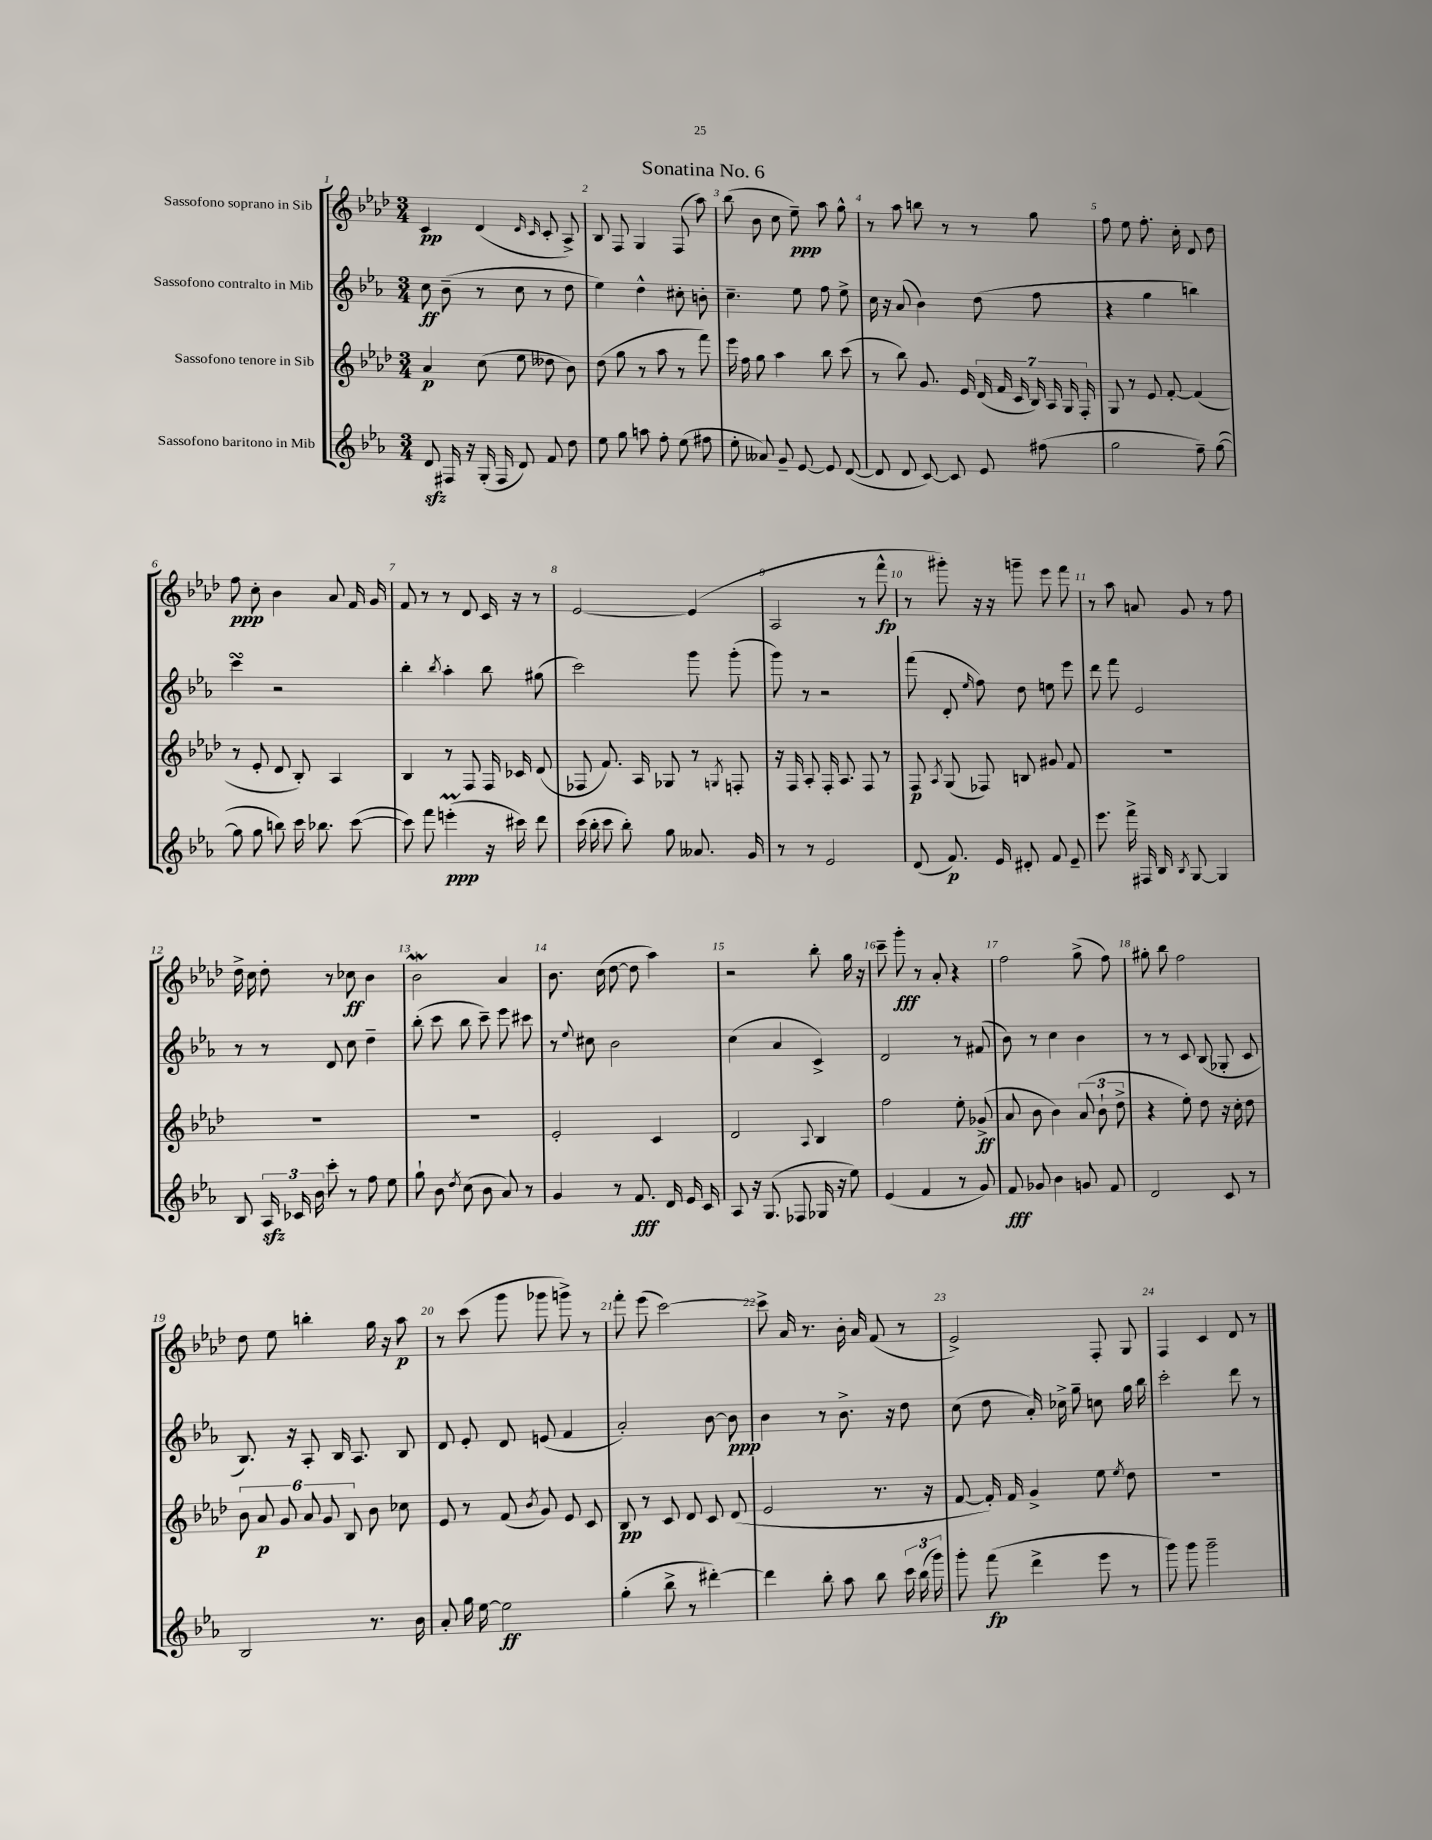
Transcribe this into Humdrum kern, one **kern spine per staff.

**kern	**kern	**kern	**kern
*staff4	*staff3	*staff2	*staff1
*clefG2	*clefG2	*clefG2	*clefG2
*k[b-e-a-]	*k[b-e-a-d-]	*k[b-e-a-]	*k[b-e-a-d-]
*M3/4	*M3/4	*M3/4	*M3/4
8d/	4a-/	8cc\	4c/
16F#/	.	(8b-~\	.
16r	.	.	.
(16G'/	(8cc\	8r	(4d-/
16F#/	.	.	.
8d/)	8ee-\	8cc\	.
.	.	.	16qqd-/
.	.	.	16qqc/
8f/	8dd--\	8r	8c'/
8dd\	8b-\)	8dd\	8A-^/)
=	=	=	=
8ee-\	(8dd-\	4ee-\)	8B-/
8gg\	8gg\	.	8F/
8aa\	8r	4dd^^\	4G/
8ff'\	8aa-\	.	.
(8ee-\	8r	8cc#'\	(8F/
8ff#\	8fff\)	8b'\	8aa-\)
=	=	=	=
8ee-'\	16eee-\	4.cc~\	(8bb-\
.	16ff\	.	.
8a--/)	8gg\	.	8b-\
8g~/	4aa-\	.	8cc\
[8e-/	.	8ee-\	8ee-~\)
8e-/]	8bb-\	8ff\	8aa-\
([8d/	(8ccc\	8ee-^\	8gg^^\
=	=	=	=
8d/]	8r	16cc\	8r
.	.	16r	.
8d/	8bb-\)	(8a-/	8aa-\
[8c/)	8.g/	4b-\)	8bb\
8c/]	.	.	8r
.	16e-/	.	.
8e-/	(28d-/	(8dd\	8r
.	28f/	.	.
.	28c/	.	.
.	28B-/)	.	.
(8ff#\	.	8ff\	8gg\
.	28A-/	.	.
.	28G/	.	.
.	28F'/	.	.
=	=	=	=
2gg\	8G/	4r	8ff\
.	8r	.	8ee-\
.	8e-/	4gg\	8.ff'\
.	[8f'/	.	.
.	.	.	16cc'\
8ff~\)	(4f/]	4bb\)	8d-/
([8gg\	.	.	8dd-\
=	=	=	=
8gg\]	8r	4ccc\	8ff\
8gg\	8e-'/	.	8cc'\
8bb\)	8d-/	2r	4b-\
16ccc\	8B-'/)	.	.
8.bb-\	.	.	.
.	4A-/	.	8a-/
([8ccc\	.	.	16f/
.	.	.	16g/
=	=	=	=
8ccc\])	4B-/	4bb-'\	8f/
8fff\	.	.	8r
.	.	8qbb-/	.
(4eee'\	8r	4aa-'\	8r
.	8F/	.	8d-/
16r	16F/	8bb-\	16c/
16ccc#\)	16c-/	.	16r
8ddd\	(8d-/	(8gg#\	8r
=	=	=	=
(16ccc\	8F-/	2ccc\)	[2e-/
16bb-'\	.	.	.
8ccc\	8.f/)	.	.
8bb-'\)	.	.	.
.	16A-/	.	.
8gg\	8G-/	.	.
8.a--/	8r	8ggg\	(4e-/]
.	8qG/	.	.
.	8F'/	(8ggg'\	.
16g/	.	.	.
=	=	=	=
8r	16r	8ggg\)	2A-/
.	16F/	.	.
8r	8A-'/	8r	.
2e-/	16F'/	2r	.
.	8.A-/	.	.
.	8F/	.	8r
.	8r	.	8fff^^\
=	=	=	=
(8d/	8F/	(8fff\	8r
.	8qA-/	.	.
8.f/)	(8G/	8d'/	8ggg#'\)
.	.	16qqee-/	.
.	8F-/)	8ff\)	16r
16e-/	.	.	16r
8d#'/	8B/	8dd\	8ggg~\
8f/	8g#/	8ee\	8eee-\
8e-~/	8f/	8eee-\	8fff\
=	=	=	=
8.eee-\	2.r	8ddd\	8r
.	.	8fff\	8aa-\
16fff^\	.	.	.
16F#/	.	2e-/	8a/
16B-/	.	.	.
8qB-/	.	.	.
[8G/	.	.	8g/
4G/]	.	.	8r
.	.	.	8ff\
=	=	=	=
8B-/	2.r	8r	16dd-^\
.	.	.	16cc\
24A-/	.	8r	8dd-'\
24c-/	.	.	.
24b-\	.	.	.
8ccc'\	.	8d/	8r
8r	.	8cc\	8cc-\
8ff\	.	4dd~\	4b-\
8ee-\	.	.	.
=	=	=	=
8gg`\	2.r	(8bb-'\	2b-\
8b-\	.	8ccc\	.
8qdd/	.	.	.
(8cc\	.	8bb-\	.
8b-\	.	8ccc~\)	.
8a-/)	.	8eee-\	4a-/
8r	.	8ccc#\	.
=	=	=	=
4g/	2e-'/	8r	8.b-\
.	.	8qqee-/	.
.	.	8cc#\	.
.	.	.	(16cc\
8r	.	2b-\	[8dd-\
8.f/	.	.	8dd-\]
.	4c/	.	4aa-\)
16d/	.	.	.
16e-/	.	.	.
16c/	.	.	.
=	=	=	=
8A-/	2d-/	(4cc\	2r
16r	.	.	.
(8.G/	.	.	.
.	.	4a-/	.
8F-/	.	.	.
.	8qqA-/	.	.
16G-/	4B-/	4c^/)	8bb-'\
16r	.	.	.
8ee-\)	.	.	16gg\
.	.	.	16r
=	=	=	=
(4e-/	2ff\	2d/	8ccc~\
.	.	.	8ggg'\
4f/	.	.	8r
.	.	.	8a-'/
8r	8ee-'\	8r	4r
8g/)	(8g-^/	(8f#/	.
=	=	=	=
8f/	8a-/	8b-\)	2ff\
8g-/	8b-\	8r	.
4b-\	4b-\)	4cc\	.
8g/	(12a-/	4b-\	(8gg^\
.	12b-`\	.	.
8f/	.	.	8ff\)
.	12dd-^\	.	.
=	=	=	=
2d/	4r	8r	8gg#'\
.	.	8r	8bb-\
.	8ee-'\)	8c/	2ff\
.	8dd-\	(8B-/	.
8c/	16r	8G-'/	.
.	16cc'\	.	.
8r	8dd-\	8c/	.
=	=	=	=
2B-/	12b-\	8.B-/)	8dd-\
.	12a-/	.	.
.	.	.	8ee-\
.	12g/	.	.
.	.	16r	.
.	12a-/	8A-'/	4bb'\
.	12g/	.	.
.	.	16B-/	.
.	12B-/	.	.
.	.	8.A-/	.
8.r	8b-\	.	16gg\
.	.	.	16r
.	8cc-\	8B-/	8aa-\
16b-\	.	.	.
=	=	=	=
8a-'/	8e-/	8d/	8r
16gg\	8r	8e-'/	(8ccc\
[16ee-\	.	.	.
2ee-\]	(8f/	8d/	8ggg\
.	8qb-/	.	.
.	8g/)	(8e/	8ggg-\
.	8e-/	4f/	8ggg^\)
.	8c/	.	8r
=	=	=	=
(4gg'\	8B-/	2a-'/)	8fff'\
.	8r	.	(8eee-\
8bb-^\	8c/	.	[2ccc\)
8r	8d-/	.	.
[4ddd#'\)	8c/	[8b-\	.
.	(8d-/	8b-\]	.
=	=	=	=
4ddd#\]	2e-/	4b-\	8ccc^\]
.	.	.	16a-/
.	.	.	8.r
8bb-'\	.	8r	.
8aa-\	.	8.b-^\	16b-'\
.	.	.	16a-/
8bb-\	8.r	.	(8f/
.	.	16r	.
24ccc\	.	8dd\	8r
(24bb-\	.	.	.
.	16r	.	.
24ggg\)	.	.	.
=	=	=	=
8ggg'\	[8f/	(8cc\	2e-^/)
(8fff\	16f'/])	8dd\	.
.	16f/	.	.
4ddd^\	4g^/	16a-'/)	.
.	.	16cc-^\	.
.	.	8gg~\	.
8eee-\	8ee-\	8cc\	8F'/
.	8qee-/	.	.
8r	8dd-\	16gg\	8G/
.	.	16bb-\	.
=	=	=	=
8ggg\)	2.r	2ccc'\	4F/
8ggg\	.	.	.
2ggg~\	.	.	4c/
.	.	8ddd\	8d-/
.	.	8r	8r
==	==	==	==
*-	*-	*-	*-
